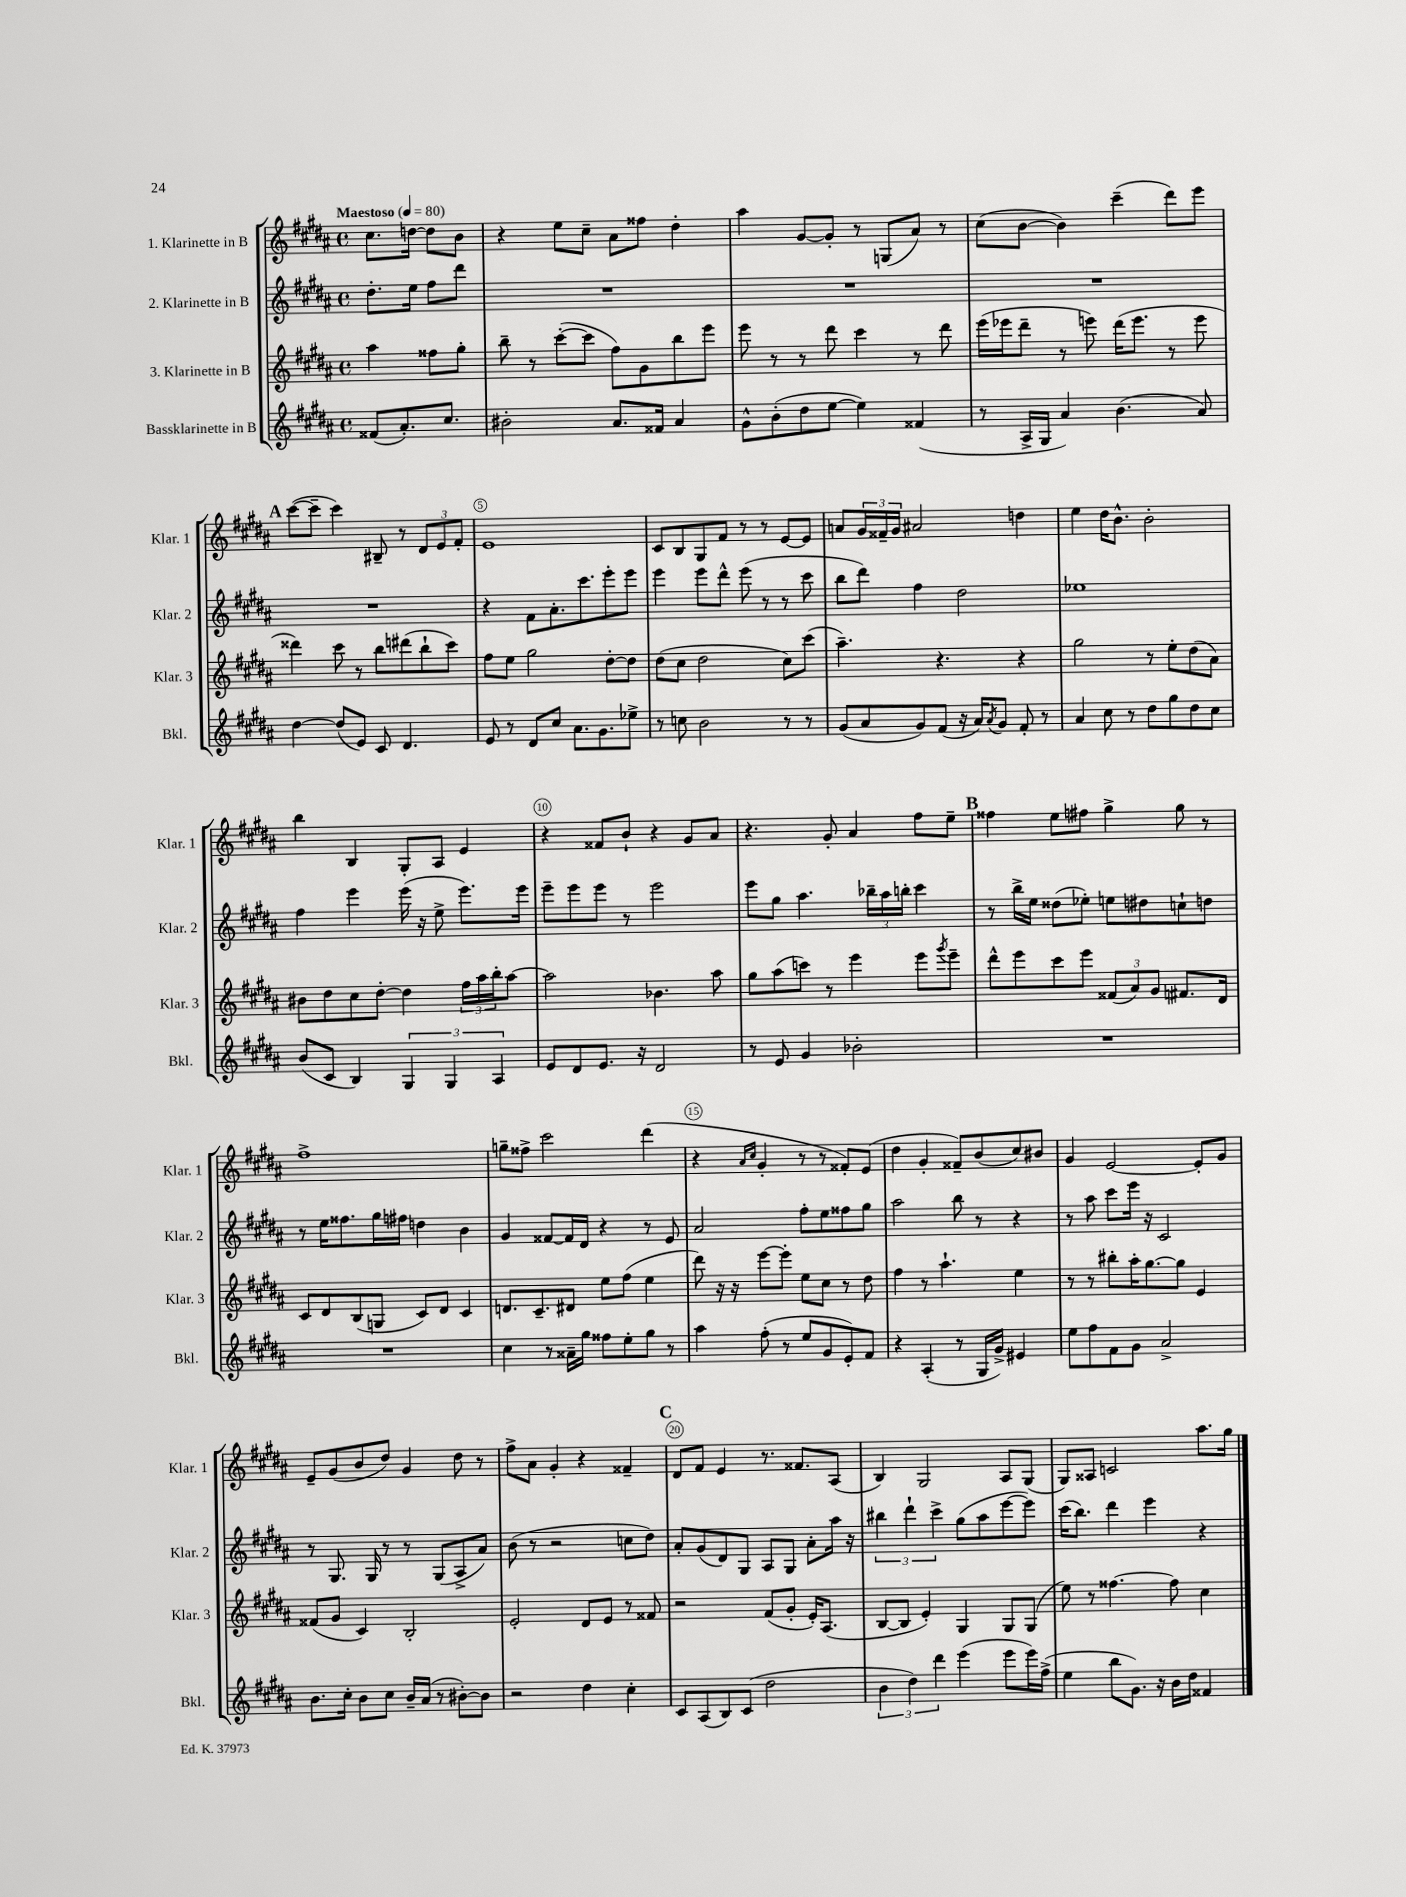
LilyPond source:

<<
\new StaffGroup <<
\new Staff = "s0" \with { instrumentName = "1. Klarinette in B" shortInstrumentName = "Klar. 1" } {
    \clef treble \key b \major \defaultTimeSignature \time 4/4 \partial 2 \tempo "Maestoso" 4 = 80
    cis''8. d''16~ d''8 b'8 |
    r4 e''8 cis''8-- ais'8 fisis''8 dis''4-. |
    ais''4 gis'8~ gis'8-. r8 g8( ais'8) r8 |
    cis''8( b'8~ b'4) cis'''4--( dis'''8) e'''8 |
    \mark \markup { \bold "A" } cis'''8~( cis'''8-- cis'''4) bis8-- r8 \tuplet 3/2 { dis'8 e'8 fis'8-. } |
    e'1 |
    cis'8 b8 gis8 fis'8 r8 r8 e'8~ e'8 |
    a'8 \tuplet 3/2 { gis'16 fisis'16-- gis'16 } ais'2 d''4 |
    e''4 dis''16 b'8.-^ b'2-. |
    b''4 b4 gis8-. ais8 e'4 |
    r4 fisis'8 b'8-! r4 gis'8 ais'8 |
    r4. gis'8-. ais'4 fis''8 e''8-- |
    \mark \markup { \bold "B" } fisis''4 e''8 fis''8 gis''4-> gis''8 r8 |
    fis''1-> |
    g''8-- fisis''8-> cis'''2 dis'''4( |
    r4 \grace { ais'16 cis''16 } gis'4-. r8 r8 fisis'8-.) e'8( |
    dis''4 gis'4-. fisis'8--) b'8( cis''8) bis'8 |
    gis'4 e'2~ e'8-. gis'8 |
    e'8-- gis'8( b'8 dis''8) gis'4 dis''8 r8 |
    fis''8-> ais'8 gis'4-. r4 fisis'4-- |
    \mark \markup { \bold "C" } dis'8 fis'8 e'4 r8. fisis'8. ais8( |
    b4) gis2 ais8 gis8( |
    gis8) aisis8 c'2 ais''8. gis''16 \bar "|." |
}
\new Staff = "s1" \with { instrumentName = "2. Klarinette in B" shortInstrumentName = "Klar. 2" } {
    \clef treble \key b \major \defaultTimeSignature \time 4/4 \partial 2
    dis''8.-. e''16 fis''8 dis'''8 |
    R1 |
    R1 |
    R1 |
    \mark \markup { \bold "A" } R1 |
    r4 fis'8 ais'8.-. cis'''8. e'''8-. e'''8 |
    e'''4 e'''8 dis'''8-^ e'''8( r8 r8 cis'''8 |
    b''8 dis'''8) fis''4 dis''2 |
    ees''1 |
    fis''4 e'''4 e'''16( r16 e''8-> e'''8.) e'''16 |
    e'''8-- e'''8 e'''8 r8 e'''2 |
    e'''8 gis''8 ais''4. \tuplet 3/2 { bes''16-- ais''16 b''16-. } cis'''4 |
    \mark \markup { \bold "B" } r8 b''16-> e''16 disis''8( ees''8-.) e''8 dis''8 c''8-! d''8 |
    r8 e''16 fisis''8. gis''16 fis''16 d''4 b'4 |
    gis'4 fisis'8~ fisis'16 dis'16 r4 r8 e'8 |
    ais'2 fis''8-. e''8 fisis''8 gis''8 |
    ais''2 b''8 r8 r4 |
    r8 ais''8 cis'''8 e'''16 r16 cis'2 |
    r8 gis8. gis16 r8 r8 gis8( ais8-> ais'8) |
    b'8( r8 r2 c''8 dis''8) |
    \mark \markup { \bold "C" } ais'8-. gis'8( dis'8) gis8 ais8 gis8 ais'8-. ais''16 r16 |
    \tuplet 3/2 { bis''4 dis'''4-! cis'''4-> } gis''8( ais''8 e'''8~ e'''8) |
    cis'''16( b''8.) dis'''4 e'''4 r4 \bar "|." |
}
\new Staff = "s2" \with { instrumentName = "3. Klarinette in B" shortInstrumentName = "Klar. 3" } {
    \clef treble \key b \major \defaultTimeSignature \time 4/4 \partial 2
    ais''4 fisis''8 gis''8-. |
    b''8-- r8 cis'''8~-.( cis'''8 fis''8) gis'8 b''8 e'''8 |
    e'''8 r8 r8 dis'''8 cis'''4 r8 dis'''8 |
    e'''16( ees'''16 dis'''8-- r8 e'''8) dis'''16( e'''8. r8 e'''8 |
    \mark \markup { \bold "A" } disis'''4) cis'''8 r8 b''8 dis'''8( b''8-! cis'''8) |
    fis''8 e''8 gis''2 dis''8~-. dis''8 |
    dis''8( cis''8 dis''2 cis''8) cis'''8( |
    ais''4.--) r4. r4 |
    gis''2 r8 e''8-. dis''8( ais'8) |
    bis'8 dis''8 cis''8 dis''8~-. dis''4 \tuplet 3/2 { fis''16 ais''16 b''16-. } ais''8~ |
    ais''2 bes'4. ais''8 |
    gis''8 ais''8( c'''8) r8 e'''4 e'''8 \acciaccatura { gis'''8 } e'''8-- |
    \mark \markup { \bold "B" } dis'''8-^ e'''8 cis'''8 e'''8 \tuplet 3/2 { fisis'8( ais'8) gis'8 } fis'8. dis'16 |
    cis'8 dis'8 b8( g8 cis'8) dis'8 cis'4 |
    d'8. cis'8.-- dis'8 e''8 fis''8( e''4 |
    dis'''8) r16 r16 e'''8~ e'''8-. e''8 cis''8 r8 dis''8 |
    fis''4 r8 ais''4.-! e''4 |
    r8 r8 bis''8-. ais''16-. gis''8.~ gis''8 e'4 |
    fisis'8( gis'8 cis'4) b2-. |
    e'2-. dis'8 e'8 r8 fisis'8 |
    \mark \markup { \bold "C" } r2 fis'8( gis'8-. e'16-.) ais8.( |
    b8~ b8 e'4-.) gis4 gis8 gis8( |
    e''8) r8 fisis''4.~ fisis''8 cis''4 \bar "|." |
}
\new Staff = "s3" \with { instrumentName = "Bassklarinette in B" shortInstrumentName = "Bkl." } {
    \clef treble \key b \major \defaultTimeSignature \time 4/4 \partial 2
    fisis'8( ais'8.-.) cis''8. |
    bis'2-. ais'8. fisis'16 ais'4 |
    gis'8-^ b'8-.( dis''8 e''8~ e''4) fisis'4( |
    r8 ais16-> gis16 ais'4) b'4.( ais'8) |
    \mark \markup { \bold "A" } dis''4~ dis''8( e'8) cis'8 dis'4. |
    e'8 r8 dis'8 cis''8 ais'8. gis'8. ees''8-> |
    r8 c''8 b'2 r8 r8 |
    gis'8( ais'8 gis'8) fis'8( r16 ais'16) \acciaccatura { ais'8 } gis'8 fis'8-. r8 |
    ais'4 cis''8 r8 dis''8 gis''8 dis''8 cis''8 |
    b'8( cis'8 b4) \tuplet 3/2 { gis4 gis4 ais4 } |
    e'8 dis'8 e'8. r16 dis'2 |
    r8 e'8 gis'4 bes'2-. |
    \mark \markup { \bold "B" } R1 |
    R1 |
    cis''4 r8 aisis'16-- gis''16 fisis''8 e''8-. gis''8 r8 |
    ais''4 fis''8-.( r8 e''8 gis'8 e'8-.) fis'8 |
    r4 ais4-.( r8 gis16 gis'16->) eis'4 |
    e''8 fis''8 fis'8 gis'8 ais'2-> |
    b'8. cis''16-. b'8 cis''8 b'16-- ais'16( r8 bis'8~-.) bis'8 |
    r2 dis''4 cis''4-. |
    \mark \markup { \bold "C" } cis'8 ais8( b8) cis'8( dis''2 |
    \tuplet 3/2 { b'4 dis''4) dis'''4 } e'''4( e'''8 e'''16) fis''16->( |
    e''4 b''8 gis'8.) r16 b'16 dis''16 fisis'4 \bar "|." |
}
>>
>>
\layout { \context { \Score \override BarNumber.break-visibility = ##(#f #t #t) barNumberVisibility = #(every-nth-bar-number-visible 5) \override BarNumber.stencil = #(make-stencil-circler 0.1 0.3 ly:text-interface::print) } }
